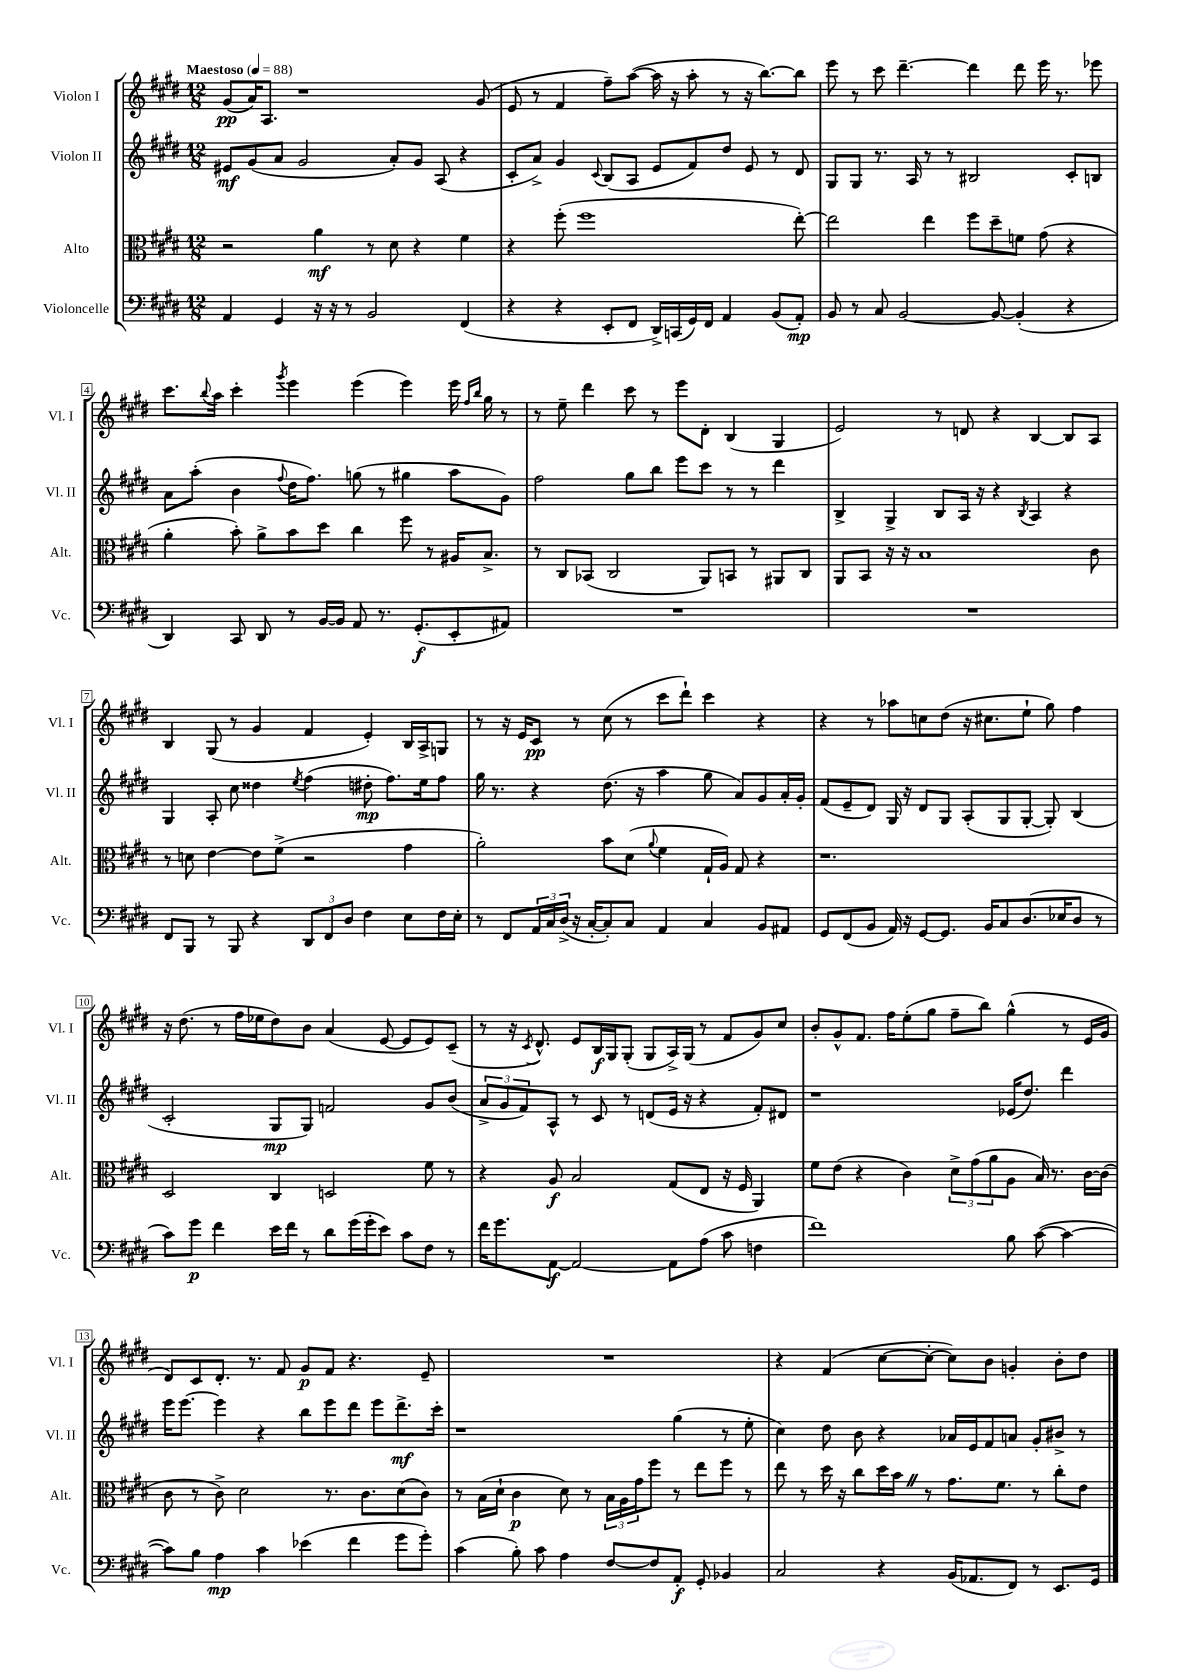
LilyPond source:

<<
\new StaffGroup <<
\new Staff = "s0" \with { instrumentName = "Violon I" shortInstrumentName = "Vl. I" } {
    \clef treble \key e \major \numericTimeSignature \time 12/8 \tempo "Maestoso" 4 = 88
    gis'8\pp( a'16) a8. r1 gis'8( |
    e'8 r8 fis'4 fis''8--) a''8~( a''16 r16 a''8-. r8 r16 b''8.~) b''8 |
    e'''8 r8 cis'''8 dis'''4.~-- dis'''4 dis'''8 e'''16 r8. ees'''8 |
    cis'''8. \appoggiatura { b''8 } a''16 cis'''4-. \acciaccatura { gis'''8 } e'''4 e'''4( e'''4) e'''16 \grace { fis''16 b''16 } gis''16 r8 |
    r8 e''8-- dis'''4 cis'''8 r8 e'''8 dis'8-. b4( gis4 |
    e'2) r8 d'8 r4 b4~ b8 a8 |
    b4 gis8( r8 gis'4 fis'4 e'4-.) b16 a16-> g8 |
    r8 r16 e'16 cis'8\pp r8 cis''8( r8 cis'''8 dis'''8-!) cis'''4 r4 |
    r4 r8 aes''8 c''8 dis''8( r16 cis''8. e''8-! gis''8) fis''4 |
    r16 dis''8.( r8 fis''16 ees''16 dis''8) b'8 a'4( e'8~ e'8 e'8) cis'8--( |
    r8 r16 \acciaccatura { cis'8 } dis'8.-^) e'8 b16\f gis16 gis8-.( gis8 a16->) gis16( r8 fis'8 gis'8) cis''8 |
    b'8-. gis'8-^ fis'8. fis''16 e''8-.( gis''8 fis''8-- b''8) gis''4-^( r8 e'16 gis'16 |
    dis'8) cis'8 dis'8.-. r8. fis'8 gis'8\p fis'8 r4. e'8-- |
    R1. |
    r4 fis'4( cis''8~ cis''8~-. cis''8) b'8 g'4-. b'8-. dis''8 \bar "|." |
}
\new Staff = "s1" \with { instrumentName = "Violon II" shortInstrumentName = "Vl. II" } {
    \clef treble \key e \major \numericTimeSignature \time 12/8
    eis'8\mf gis'8( a'8 gis'2 a'8-.) gis'8 a8( r4 |
    cis'8-. a'8->) gis'4 \appoggiatura { cis'8 } b8( a8 e'8 fis'8) dis''8 e'8 r8 dis'8 |
    gis8 gis8 r8. a16 r8 r8 bis2 cis'8-. b8 |
    a'8 a''8-.( b'4 \appoggiatura { fis''8 } dis''16 fis''8.) g''8( r8 gis''4 a''8 gis'8) |
    fis''2 gis''8 b''8 e'''8 cis'''8 r8 r8 dis'''4 |
    b4-> gis4-> b8 a16 r16 r4 \acciaccatura { b8 } a4 r4 |
    gis4 a8-. cis''8 disis''4 \acciaccatura { e''8 } fis''4( dis''8-.\mp fis''8.) e''16 fis''8 |
    gis''16 r8. r4 dis''8.( r16 a''4 gis''8 a'8) gis'8 a'16-. gis'16-. |
    fis'8( e'8-- dis'8) gis16 r16 dis'8 gis8 a8-.( gis8 gis8~-. gis8-.) b4( |
    cis'2-. gis8\mp gis8) f'2 gis'8 b'8( |
    \tuplet 3/2 { a'8-> gis'8 fis'8) } a8-^ r8 cis'8 r8 d'8( e'16 r16 r4 fis'8-.) dis'8 |
    r1 ees'16( dis''8.) dis'''4 |
    e'''16 e'''8.~ e'''4 r4 b''8 e'''8 dis'''8 e'''8 dis'''8.->\mf cis'''16-. |
    r1 gis''4( r8 e''8-. |
    cis''4) dis''8 b'8 r4 aes'16 e'16 fis'8 a'8 gis'8-. bis'8-> r8 \bar "|." |
}
\new Staff = "s2" \with { instrumentName = "Alto" shortInstrumentName = "Alt." } {
    \clef alto \key e \major \numericTimeSignature \time 12/8
    r2 a'4\mf r8 dis'8 r4 fis'4 |
    r4 fis''8-.( fis''1 e''8~-.) |
    e''2 e''4 fis''8 dis''8-- f'8 gis'8( r4 |
    a'4-. b'8-.) a'8-> b'8 dis''8 cis''4 fis''8 r8 ais16 b8.-> |
    r8 cis8 bes,8( cis2 a,8) b,8 r8 ais,8 cis8 |
    a,8 b,8 r16 r16 b1 cis'8 |
    r8 d'8 e'4~ e'8 fis'8->( r2 gis'4 |
    a'2-.) b'8 dis'8( \appoggiatura { a'8 } fis'4 gis16-! a16) gis8 r4 |
    r1. |
    dis2 cis4 d2 fis'8 r8 |
    r4 a8\f b2 gis8( e8 r16 fis16 a,4) |
    fis'8 e'8( r4 cis'4) \tuplet 3/2 { dis'8-> gis'8( a'8 } a8 b16) r8. cis'16~ cis'16( |
    cis'8 r8 cis'8->) dis'2 r8. cis'8. dis'8( cis'8) |
    r8 b16( dis'16-! cis'4\p dis'8) r8 \tuplet 3/2 { b16 a16 gis'16 } fis''8 r8 e''8 fis''8 r8 |
    e''8 r8 dis''16 r16 cis''8 dis''16 b'16 \once \override BreathingSign.text = \markup { \musicglyph "scripts.caesura.straight" } \breathe r8 gis'8. fis'8. r8 cis''8-. e'8 \bar "|." |
}
\new Staff = "s3" \with { instrumentName = "Violoncelle" shortInstrumentName = "Vc." } {
    \clef bass \key e \major \numericTimeSignature \time 12/8
    a,4 gis,4 r16 r16 r8 b,2 fis,4( |
    r4 r4 e,8-. fis,8 dis,16->) c,16( gis,16) fis,16 a,4 b,8( a,8-.\mp) |
    b,8 r8 cis8 b,2~ b,8~ b,4-.( r4 |
    dis,4) cis,8 dis,8 r8 b,16~ b,16 a,8 r8. gis,8.-.\f( e,8-. ais,8) |
    R1. |
    R1. |
    fis,8 b,,8 r8 b,,8 r4 \tuplet 3/2 { dis,8 fis,8 dis8 } fis4 e8 fis16 e16-. |
    r8 fis,8 \tuplet 3/2 { a,16 cis16 dis16->( } r16 cis16~-. cis8-.) cis8 a,4 cis4 b,8 ais,8 |
    gis,8 fis,8( b,8 a,16) r16 gis,8~ gis,8. b,16 cis8 dis8.( ees16 dis8 r8 |
    cis'8) gis'8\p fis'4 e'16 fis'16 r8 dis'8 gis'16( gis'16-. e'8) cis'8 fis8 r8 |
    fis'16 gis'8. a,8~\f a,2~ a,8 a8( cis'8 f4 |
    fis'1) b8 cis'8~( cis'4~ |
    cis'8) b8 a4\mp cis'4 ees'4( fis'4 gis'8 gis'8-.) |
    cis'4( b8-.) cis'8 a4 fis8~ fis8 a,8-.\f gis,8-. bes,4 |
    cis2 r4 b,16( aes,8. fis,8) r8 e,8. gis,16 \bar "|." |
}
>>
>>
\layout { \context { \Score \override BarNumber.stencil = #(make-stencil-boxer 0.1 0.3 ly:text-interface::print) } }
